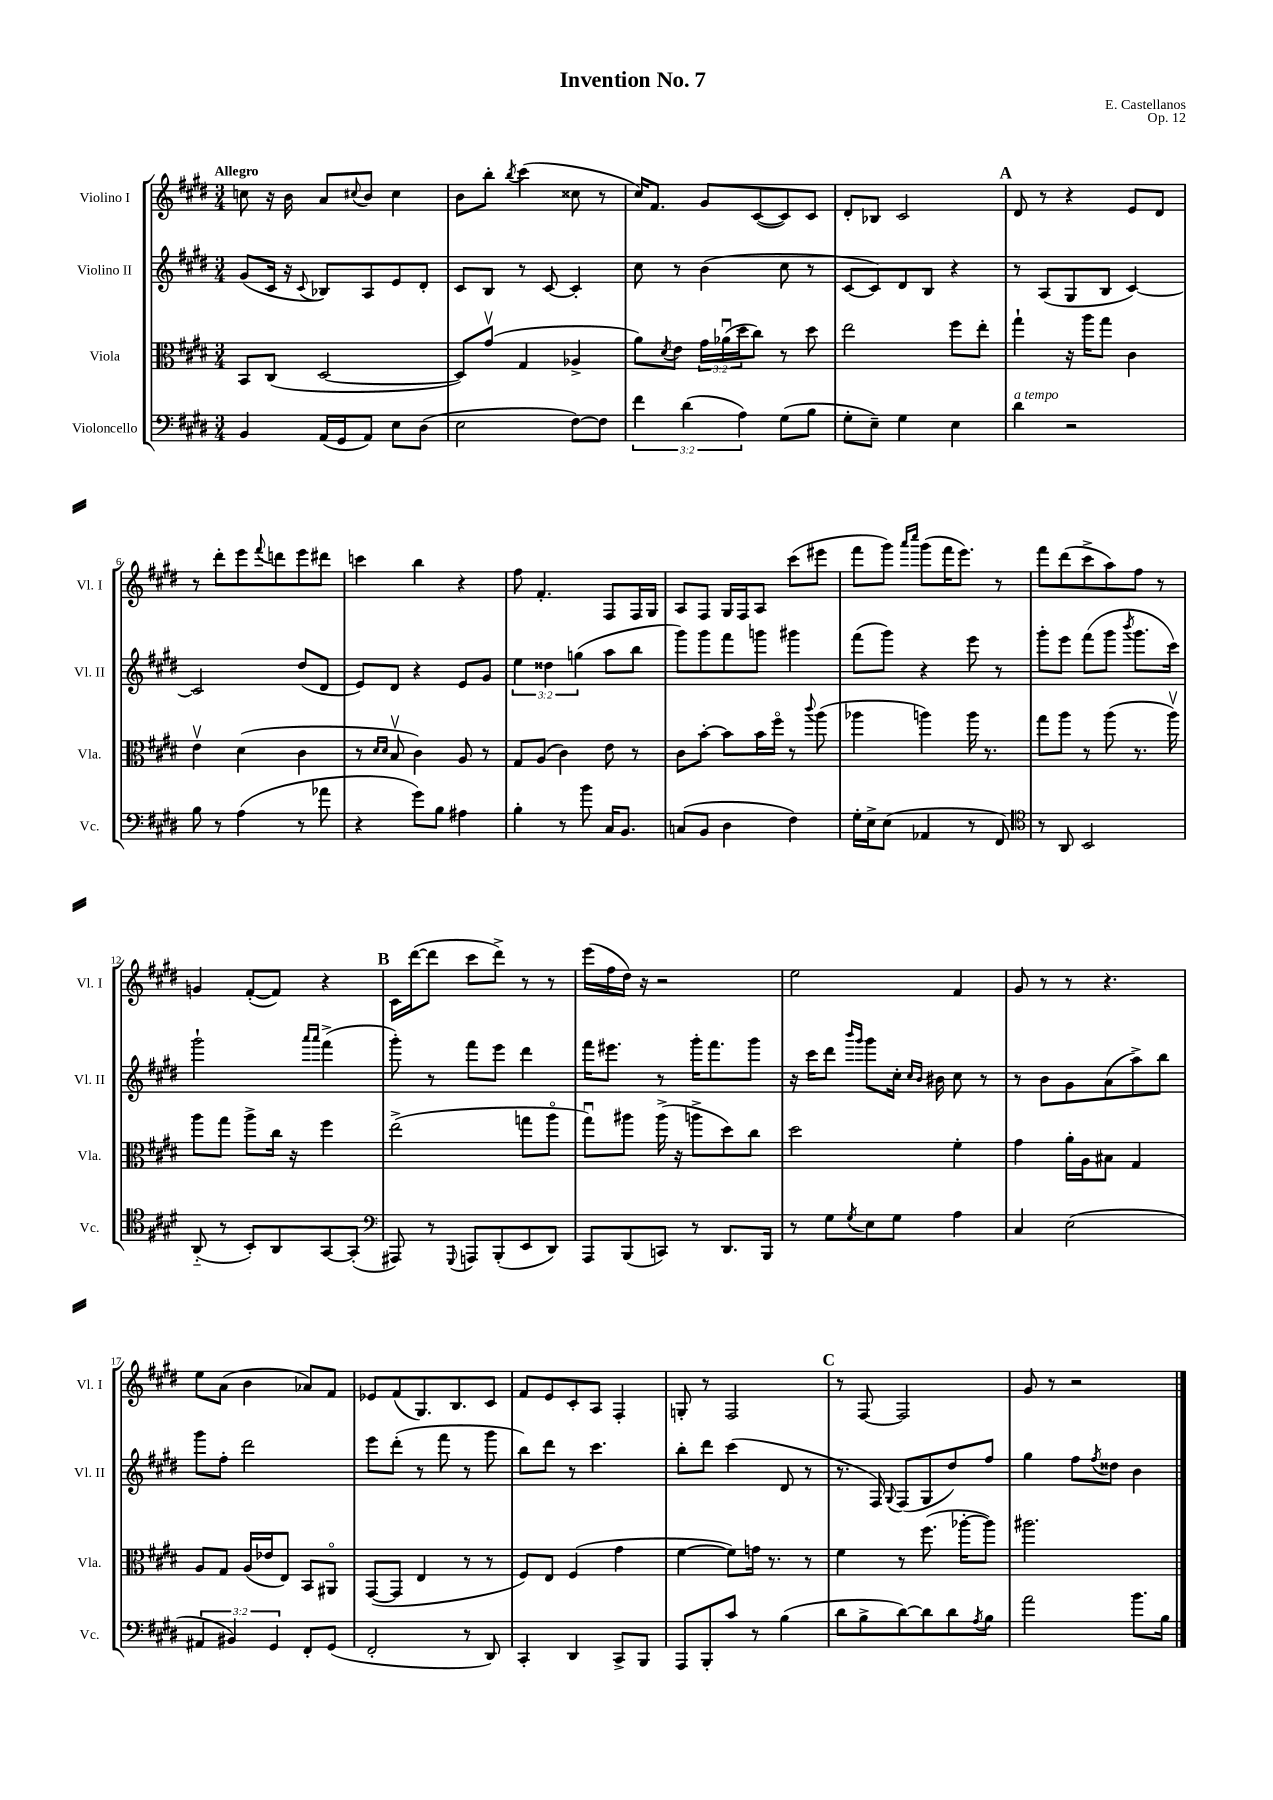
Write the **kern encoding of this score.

**kern	**kern	**kern	**kern
*staff4	*staff3	*staff2	*staff1
*clefF4	*clefC3	*clefG2	*clefG2
*k[f#c#g#d#]	*k[f#c#g#d#]	*k[f#c#g#d#]	*k[f#c#g#d#]
*M3/4	*M3/4	*M3/4	*M3/4
4BB	8BB	(8g#	8cc
.	(8C#	16c#	16r
.	.	16r	16b
.	.	8qqc#	.
(16AA	[2D#	8B-)	8a
16GG#	.	.	.
.	.	.	8qqcc#
8AA)	.	8A	8b
8E	.	8e	4cc#
(8D#	.	8d#'	.
=	=	=	=
2E	8D#])	8c#	8b
.	(8g#v	8B	8bb'
.	.	.	8qbb
.	4G#	8r	(4ccc#
.	.	[8c#	.
[8F#)	4A-^	4c#']	8cc##
8F#]	.	.	8r
=	=	=	=
6f#	8a)	8cc#	16cc#)
.	.	.	8.f#
.	8qd#	.	.
.	8e	8r	.
(6d#	.	.	.
.	24g#	(4b	8g#
.	(24a-u	.	.
6A)	24dd#	.	.
.	8cc#)	.	([8c#
(8G#	8r	8cc#	8c#])
8B	8dd#	8r	8c#
=	=	=	=
8G#'	2ee	[8c#	8d#'
8E~)	.	8c#])	8B-
4G#	.	8d#	2c#
.	.	8B	.
4E	8ff#	4r	.
.	8ee'	.	.
=	=	=	=
4d#	4gg#`	8r	8d#
.	.	(8A	8r
2r	16r	8G#	4r
.	16aa	.	.
.	8gg#	8B	.
.	4c#	[4c#)	8e
.	.	.	8d#
=	=	=	=
8B	4ev	2c#]	8r
8r	.	.	8ddd#'
(4A	(4d#	.	8eee
.	.	.	8qqfff#
.	.	.	8ddd
8r	4c#	(8dd#	8eee
8a-	.	8d#	8ddd#
=	=	=	=
4r	8r	8e)	4ccc
.	16qqd#	.	.
.	16qqd#	.	.
.	8Bv	8d#	.
8g#)	4c#)	4r	4bb
8B	.	.	.
4A#	8A	8e	4r
.	8r	8g#	.
=	=	=	=
4B'	8G#	6ee	8ff#
.	(8A	.	4.f#'
.	.	6dd##	.
8r	4c#)	.	.
.	.	(6gg	.
8b	.	.	.
16C#	8e	8aa	8F#
8.BB	.	.	.
.	8r	8bb	16F#
.	.	.	16G#
=	=	=	=
(8C	8c#	8ggg#)	8A
8BB	[8b'	8ggg#	8F#
4D#	8b]	8fff#	16G#
.	.	.	16F#
.	16b	8ggg	8A
.	16ff#o	.	.
4F#)	8r	4ggg#	(8ccc#
.	8qqccc#	.	.
.	(8aa	.	8eee#
=	=	=	=
16G#'	4aa-	(8fff#	8fff#
16E^	.	.	.
(8E	.	8ggg#)	8ggg#)
.	.	.	16qqaaa
.	.	.	16qqcccc#
4AA-	4aa)	4r	(8ggg#
.	.	.	16fff#
.	.	.	8.eee)
8r	16aa	8eee	.
.	8.r	.	.
8FF#)	.	8r	8r
=	=	=	=
*clefC4	*	*	*
8r	8gg#	8ggg#'	8fff#
8AA	8aa	8eee	(8ddd#
2BB	8r	(8fff#	8ccc#^
.	(8aa	8ggg#	8aa)
.	.	8qbbb	.
.	8.r	8.ggg#	8ff#
.	.	.	8r
.	16aav)	16ccc#)	.
=	=	=	=
(8AA'~	8aa	2ggg#`	4g
8r	8gg#	.	.
8BB')	8aa^	.	([8f#'
8AA	16cc#	.	8f#])
.	16r	.	.
.	.	16qqaaa	.
.	.	16qqaaa	.
[8GG#	4ff#	(4fff#^	4r
(8GG#']	.	.	.
=	=	=	=
*clefF4	*	*	*
8AAA#)	(2ee^	8ggg#')	16c#
.	.	.	([16ddd#
8r	.	8r	8ddd#]
8qqGGG#	.	.	.
8AAA	.	8fff#	8ccc#
(8BBB'	.	8eee	8ddd#^)
8EE	8gg	4ddd#	8r
8DD#)	8aao	.	8r
=	=	=	=
8AAA	8gg#u)	16fff#	(16eee
.	.	8.eee#	16ff#
(8BBB	8aa#	.	16dd#)
.	.	.	16r
8CC)	(16aa#^	8r	2r
.	16r	.	.
8r	8aa^	16ggg#'	.
.	.	8.fff#	.
8.DD#	8dd#)	.	.
.	8cc#	8ggg#	.
16BBB	.	.	.
=	=	=	=
8r	2dd#	16r	2ee
.	.	16ccc#	.
8G#	.	8ddd#	.
.	.	16qqbbb	.
8qG#	.	16qqggg#	.
8E	.	8ggg#	.
8G#	.	16cc#'	.
.	.	16qqcc#	.
.	.	16qqb	.
.	.	16b#	.
4A	4f#'	8cc#	4f#
.	.	8r	.
=	=	=	=
4C#	4g#	8r	8g#
.	.	8b	8r
(2E	16a'	8g#	8r
.	16A	.	.
.	8B#	(8a	4.r
.	4G#	8aa^)	.
.	.	8bb	.
=	=	=	=
6AA#	8A	8ggg#	8ee
.	8G#	8ff#'	(8a
6BB#)	.	.	.
.	(16A	2ddd#	4b
.	16e-	.	.
6GG#	.	.	.
.	8E)	.	.
8FF#'	8BB	.	8a-)
(8GG#	8AA#o	.	8f#
=	=	=	=
2FF#'	([8GG#	8eee	8e-
.	8GG#]	(8ddd#'	(8f#
.	4E	8r	8.G#)
.	.	8fff#	.
.	.	.	8.B
8r	8r	8r	.
8DD#)	8r	8ggg#	8c#
=	=	=	=
4CC#'	8F#)	8bb)	8f#
.	8E	8ddd#	8e
4DD#	(4F#	8r	8c#'
.	.	4.ccc#	8A
8CC#^	4g#	.	4F#'
8BBB	.	.	.
=	=	=	=
8AAA	[4f#	8bb'	8G'
8BBB'	.	8ddd#	8r
8c#	8f#])	(4ccc#	2F#
8r	16g	.	.
.	8.r	.	.
(4B	.	8d#	.
.	8r	8r	.
=	=	=	=
8d#	4f#	8.r	8r
8B^	.	.	[8F#
.	.	16F#)	.
.	.	8qqG#	.
[8d#)	8r	(8F#	2F#]
8d#]	(8.ff#	8G#	.
8d#	.	8dd#)	.
.	[16aa-'	.	.
8qA	.	.	.
8B	8aa-])	8ff#	.
=	=	=	=
2a	2.aa#	4gg#	8g#
.	.	.	8r
.	.	8ff#	2r
.	.	8qff#	.
.	.	8dd##	.
8.b	.	4b	.
16B	.	.	.
==	==	==	==
*-	*-	*-	*-
